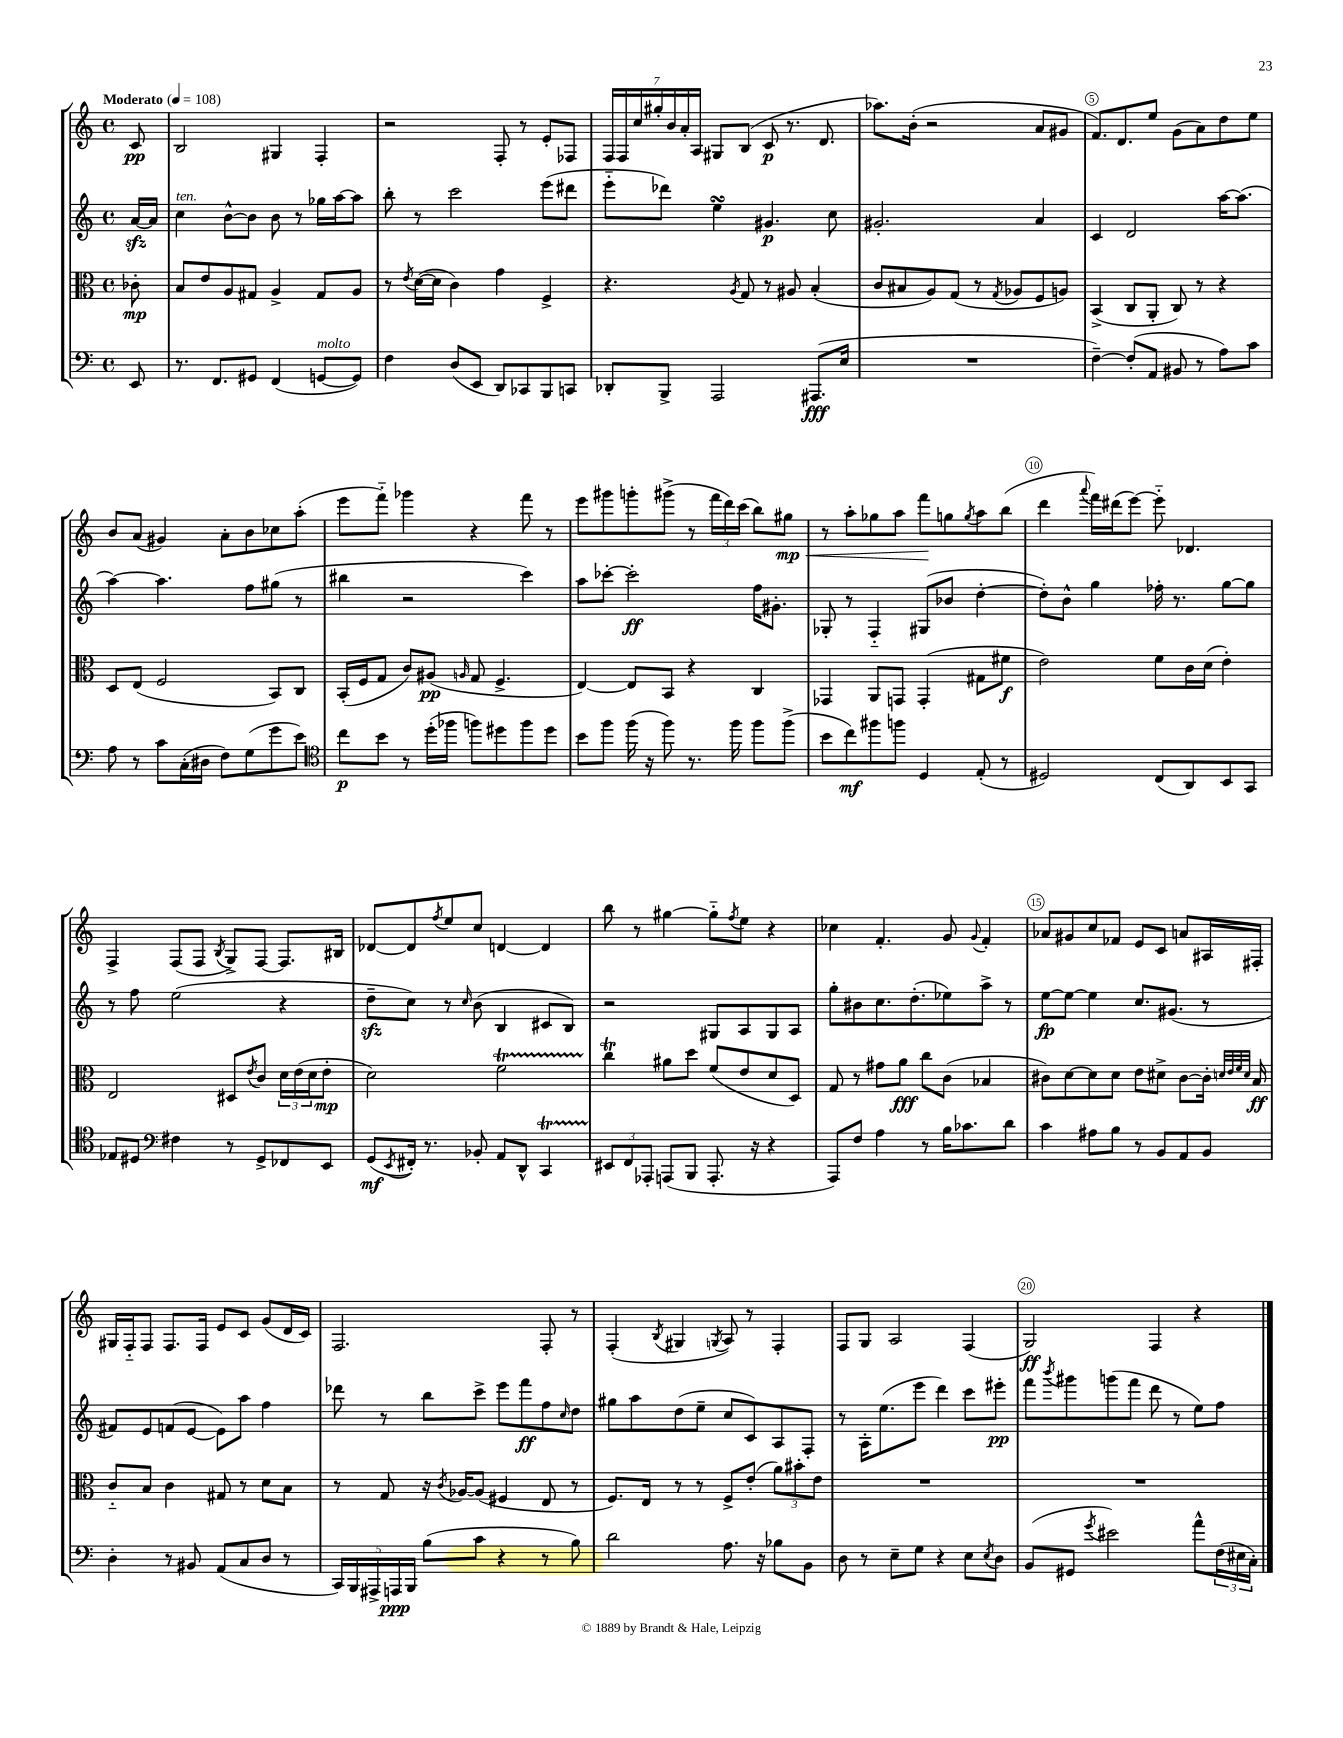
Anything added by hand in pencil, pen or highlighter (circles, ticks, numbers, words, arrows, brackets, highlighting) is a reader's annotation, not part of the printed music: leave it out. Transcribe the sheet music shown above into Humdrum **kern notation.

**kern	**kern	**kern	**kern
*staff4	*staff3	*staff2	*staff1
*clefF4	*clefC3	*clefG2	*clefG2
*k[]	*k[]	*k[]	*k[]
*M4/4	*M4/4	*M4/4	*M4/4
*met(c)	*met(c)	*met(c)	*met(c)
*MM108	*MM108	*MM108	*MM108
8EE	8c-'	[16a	8c
.	.	16a]	.
=	=	=	=
8.r	8B	4cc	2B
.	8e	.	.
8.FF	.	.	.
.	8A	[8b^^	.
8GG#	8G#	8b]	.
(4FF	4A^	8b	4G#
.	.	8r	.
[8GG	8G#	16gg-	4F'
.	.	[16aa	.
8GG])	8A	8aa]	.
=	=	=	=
4F	8r	8bb'	2r
.	8qe	.	.
.	([16d	8r	.
.	16d]	.	.
(8D	4c)	2ccc	.
8EE	.	.	.
8DD)	4g	.	8F'
8CC-	.	.	8r
8BBB	4F^	(8eee	8e'
8CC	.	8ddd#	8F-
=	=	=	=
8DD-'	4.r	8eee'~	28F
.	.	.	28F
.	.	.	28cc
.	.	.	28gg#'
8BBB^	.	8ddd-)	.
.	.	.	28b
.	.	.	28a'
.	.	.	28A
2AAA	.	4ee	8G#
.	8qA	.	.
.	8G	.	(8B
.	8r	4.g#	8c
.	8A#	.	8.r
(8.AAA#	(4B'	.	.
.	.	.	8.d
.	.	8cc	.
16E	.	.	.
=	=	=	=
1r	8c	2.g#'	8.aa-)
.	8B#	.	.
.	.	.	(16b'
.	8A)	.	2r
.	(8G	.	.
.	8r	.	.
.	8qG	.	.
.	8A-	.	.
.	8F	4a	8a
.	8A)	.	8g#
=	=	=	=
[4F~)	(4BB^	4c	8.f)
.	.	.	8.d
(8F']	8C	2d	.
8AA	8AA'	.	8ee
8BB#	8C)	.	(8g
8r	8r	.	8a)
8A)	4r	[16aa	8dd
.	.	(8.aa]	.
8c	.	.	8ee
=	=	=	=
8A	8D	[4aa)	8b
8r	(8E	.	(8a
8c	2F	4.aa]	4g#)
(16C'	.	.	.
16D#	.	.	.
8F)	.	.	8a'
(8G	.	8ff	8b
8g	8BB)	(8gg#	8cc-
8e)	8C	8r	(8aa'
=	=	=	=
*clefC4	*	*	*
8cc	(16BB'	4bb#	8eee
.	16F	.	.
8b	8G	.	8fff'~)
8r	8c)	2r	4ggg-
(16dd'	(8A#	.	.
16ff-	.	.	.
.	16qqA	.	.
8ff)	8G	.	4r
8dd#	4.F^	.	.
8ff	.	4ccc)	8fff
8dd#	.	.	8r
=	=	=	=
8b	[4E)	8aa	8eee
8ff	.	[8ccc-'	8ggg#
(16ff	8E]	2ccc-']	8ggg'
16r	.	.	.
8ff)	8BB	.	(8ggg#^
8.r	4r	.	8r
.	.	.	24fff
.	.	.	24ddd)
16ff	.	.	.
.	.	.	(24ccc
8ff	4C	16ff	8bb)
.	.	8.g#'	.
(8ff^	.	.	8gg#
=	=	=	=
8b	4GG-	8G-'	8r
8cc)	.	8r	8aa'
8ff#	8AA	4F'~	8gg-
8ff	8GG	.	8aa
4D	(4GG'	(8G#	8fff
.	.	8b-	8gg
.	.	.	8qgg
(8E'	8G#	[4dd'	8aa
8r	8f#	.	(8bb
=	=	=	=
2D#)	2e)	8dd'])	4ddd
.	.	8b^^	.
.	.	.	8qqaaa
.	.	4gg	16fff)
.	.	.	(16ddd#
.	.	.	[8eee)
(8C	8f	16ff-'	8eee'~]
.	.	8.r	.
8AA)	16c	.	4.d-
.	(16d	.	.
8BB	4e')	[8gg	.
8GG	.	8gg]	.
=	=	=	=
8E-	2E	8r	4F^
8D#	.	8ff	.
*clefF4	*	*	*
4F#	.	(2ee	(8F
.	.	.	8F
.	.	.	8qB
8r	8D#	.	8G^)
.	8qe	.	.
8GG^	8c	.	[8F
8FF-	24d	4r	8.F]
.	(24e	.	.
.	24d	.	.
8EE	8e'	.	.
.	.	.	16B#
=	=	=	=
(8GG	2d)	8dd~	[8d-
8qEE	.	.	.
16FF#')	.	8cc)	8d-]
8.r	.	.	.
.	.	.	8qff
.	.	8r	8ee
.	.	16qqcc	.
8BB-'	.	(8b	8cc
8AA	2f	4B	[4d
8DD^^	.	.	.
4CC	.	8c#	4d]
.	.	8B)	.
=	=	=	=
12EE#	4cc	2r	8bb
12FF	.	.	.
.	.	.	8r
12AAA-'	.	.	.
(8AAA	8a#	.	[4gg#
8BBB	8dd	.	.
8.AAA'	(8f	8G#	8gg#'~]
.	.	.	8qff
.	8e	8A	8ee
16r	.	.	.
4r	8d	8G#	4r
.	8D)	8A	.
=	=	=	=
8AAA)	8G	8gg'	4cc-
8F	8r	8b#	.
4A	8g#	8.cc	4.f'
.	8a	.	.
.	.	(8.dd'	.
8r	8cc	.	.
16B	(8c	8ee-)	8g
8.c-	.	.	.
.	.	.	8qqg
.	4B-	8aa^	4f'
8d	.	8r	.
=	=	=	=
4c	8c#)	[8ee	8a-
.	[8d	8ee_	8g#
8A#	8d]	4ee]	8cc
8B	8d	.	8f-
8r	8e	8.cc	8e
8BB	8d#^	.	8c
.	.	(8.g#	.
8AA	[8c#	.	8a
8BB	16c#']	8r	16A#
.	32qqd	.	.
.	32qqe	.	.
.	32qqf	.	.
.	32qqd	.	.
.	16B	.	16F#'
=	=	=	=
4D'	8c'~	8f#)	16G#
.	.	.	16F'~
.	8B	8e	8F
8r	4c	(8f	8.F
8BB#	.	[8e	.
.	.	.	16F
(8AA	8G#	8e])	8e
8C	8r	8aa	8c
8D	8d	4ff	(8g
8r	8B	.	16d
.	.	.	16c)
=	=	=	=
20CC)	8r	8ddd-	2.F
20BBB	.	.	.
20AAA#^	.	.	.
.	8G	8r	.
20AAA	.	.	.
20BBB	.	.	.
(8B	16r	8bb	.
.	8qc	.	.
.	[16A-	.	.
8c	(8A-]	8ccc^	.
4r	4F#	8eee	.
.	.	8fff	.
8r	8E	8ff	8F'
.	.	16qqcc	.
8B)	8r	8dd	8r
=	=	=	=
2d	8.F)	8gg#	(4F'
.	.	8aa	.
.	16E	.	.
.	.	.	8qB
.	8r	(8dd	4G#
.	8r	8ee~	.
.	.	.	8qG
8.A	8F^	8cc	8A)
.	(8e'	8c)	8r
16r	.	.	.
8B-	12a)	8A	4F'
.	12b#'	.	.
8BB	.	8F'	.
.	12e	.	.
=	=	=	=
8D	1r	8r	8F
8r	.	16A'	8G
.	.	(8.ee	.
8E~	.	.	2A
8G	.	8eee	.
4r	.	4ddd)	.
8E	.	8ccc	(4F
8qE	.	.	.
8D	.	8eee#'	.
=	=	=	=
(8BB	1r	8fff	2G)
.	.	8qbbb	.
8GG#	.	8ggg#	.
8qg	.	.	.
2e#)	.	(8ggg	.
.	.	8fff	.
.	.	8ddd	4F
.	.	8r	.
8a^^	.	8ee)	4r
(24F	.	8ff	.
24E#	.	.	.
24C')	.	.	.
==	==	==	==
*-	*-	*-	*-
